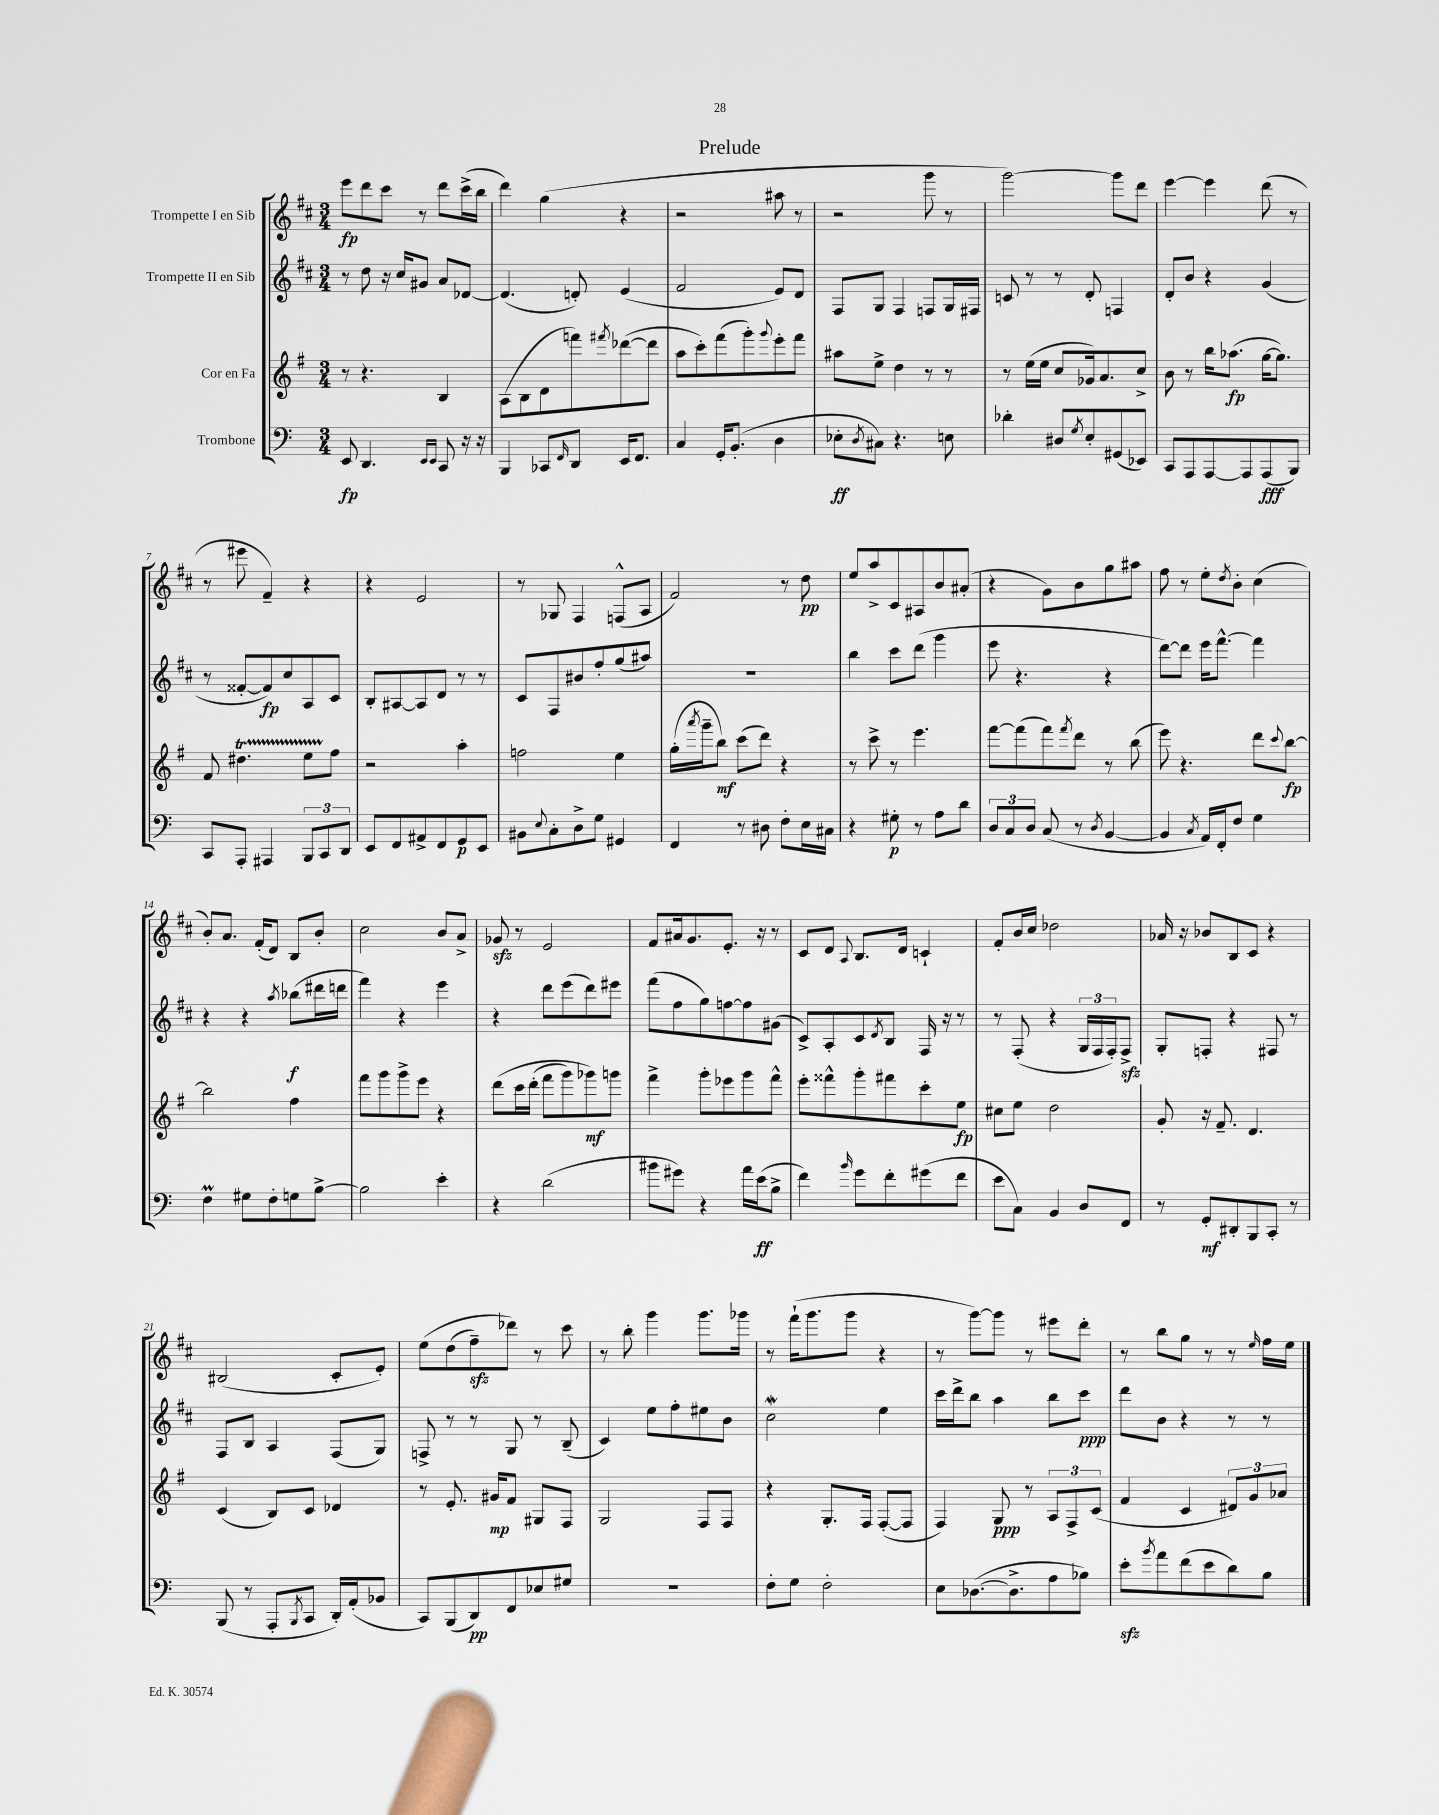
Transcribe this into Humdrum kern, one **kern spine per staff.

**kern	**kern	**kern	**kern
*staff4	*staff3	*staff2	*staff1
*clefF4	*clefG2	*clefG2	*clefG2
*k[]	*k[f#]	*k[f#c#]	*k[f#c#]
*M3/4	*M3/4	*M3/4	*M3/4
8EE	8r	8r	8eee
4.DD	4.r	8dd	8ddd
.	.	16r	8ccc#
.	.	16cc#	.
.	.	8g#	8r
16qqEE	.	.	.
16qqEE	.	.	.
8CC	4B	8a	8ddd
16r	.	[8d-	(16ccc#^
16r	.	.	16bb
=	=	=	=
4BBB	(8A	(4.d-]	4ddd)
.	8B	.	.
8CC-	8d	.	(4gg
16qqFF	.	.	.
8DD	8fff)	8d')	.
.	8qfff#	.	.
16EE	([8ddd-	(4e	4r
8.FF	.	.	.
.	8ddd-]	.	.
=	=	=	=
4C	8aa	2f#	2r
.	8ccc')	.	.
16GG'	(8fff#	.	.
(8.BB'	.	.	.
.	8ggg')	.	.
.	8qqggg	.	.
4D	8eee'	8e)	8aa#
.	8fff#	8d	8r
=	=	=	=
8E-'	8aa#	8F#	2r
8qD	.	.	.
8C#)	8ee^	8G	.
4.r	4dd	4F#	.
.	8r	8F	8ggg
8E	8r	16G	8r
.	.	16F#	.
=	=	=	=
4d-'	8r	8c	[2ggg)
.	(16ee	8r	.
.	16ee	.	.
8D#	8cc	8r	.
8qG	.	.	.
8E'	16g-)	8d'	.
.	8.a	.	.
(8GG#	.	4F	8ggg]
8EE-)	8cc^	.	8ddd
=	=	=	=
8CC	8b	8d'	[4eee
8AAA	8r	8b	.
[8AAA	16bb	4r	4eee]
.	(8.aa-	.	.
8AAA]	.	.	.
(8AAA	[16gg	(4g	(8ddd
.	8.gg])	.	.
8BBB)	.	.	8r
=	=	=	=
8CC	8f#	8r	8r
8AAA'	4.dd#	[8f##'	8eee#
4AAA#	.	8f##])	4f#~)
.	.	8cc#	.
12BBB	8ee	8A	4r
12CC	.	.	.
.	8ff#	8c#	.
12DD	.	.	.
=	=	=	=
8EE	2r	8B'	4r
8FF	.	[8A#	.
8AA#^	.	8A#]	2e
8FF	.	8d	.
8GG	4aa'	8r	.
8EE	.	8r	.
=	=	=	=
8BB#	2ff	8c#	8r
8qqE	.	.	.
8C'	.	8F#	8G-
8D^	.	8b#	4F#
8G	.	8ff#'	.
4GG#	4ee	(8gg	(8F^^
.	.	8aa#)	8A
=	=	=	=
4FF	(16gg'	2.r	2f#)
.	8qaaa	.	.
.	16ggg~	.	.
.	8bb)	.	.
8r	(8ccc	.	.
8D#	8ddd)	.	.
8F'	4r	.	8r
16E	.	.	8dd
16C#	.	.	.
=	=	=	=
4r	8r	4bb	8ee
.	8ccc^	.	8aa^
8G#'	8r	8ccc#	8c#
8r	4.eee	(8ddd	8A#
8A	.	4ggg	8b
8d	.	.	(8a#'
=	=	=	=
12D	[8fff#	8eee	4r
12C	.	.	.
.	(8fff#]	4.r	.
12D	.	.	.
(8C	8fff#)	.	8g)
.	8qfff#	.	.
8r	8ddd	.	8b
8qD	.	.	.
[4BB	8r	4r	8gg
.	(8bb	.	8aa#
=	=	=	=
4BB]	8eee)	[8ddd)	8ff#
.	4.r	8ddd]	8r
8qC	.	.	.
16AA)	.	16eee	8ee'
16FF'	.	[8.fff#^^	.
.	.	.	8qdd
8F	.	.	8b'
4G	8ddd	4fff#]	(4cc#
.	8qqccc	.	.
.	[8bb	.	.
=	=	=	=
4F	2bb]	4r	8b')
.	.	.	8.a
8G#	.	4r	.
.	.	.	(16f#'
8F'	.	.	8d)
.	.	8qaa	.
8G	4ff#	(8bb-	8B
[8B^	.	16ddd#	8b'
.	.	16ddd	.
=	=	=	=
2B]	8fff#	4fff#)	2cc#
.	8ggg	.	.
.	8ggg^	4r	.
.	8eee	.	.
4e'	4r	4eee	8b
.	.	.	8a^
=	=	=	=
4r	&(8ddd	4r	8g-
.	16ccc	.	8r
.	(16ddd'	.	.
(2d	8fff#	8ddd	2e
.	8ggg)	(8eee	.
.	8ggg-&)	8ddd)	.
.	8ggg	8eee#	.
=	=	=	=
8b#	4fff#^	(8fff#	8f#
8g#)	.	8ff#	16a#
.	.	.	8.g
4r	8ggg'	8gg)	.
.	8eee-	[8ff	8.e'
16a	8ggg	8ff]	.
(16e	.	.	16r
8B^	8fff#^^	(8g#	8r
=	=	=	=
4f)	8eee'	8c#^)	8c#
.	8fff##^^	8A'	8d
16qqb	.	.	8qqA
8g	8ggg'	8c#	8.B
.	.	8qd	.
8f'	8fff#	8B	.
.	.	.	16d
(8g#	8ccc'	16F#	4c`
.	.	16r	.
8f	8ee	8r	.
=	=	=	=
8e	8cc#	8r	8f#'
8C)	8ee	(8F#'	16b
.	.	.	16cc#
4BB	2dd	4r	2dd-
8D	.	24G	.
.	.	24F#	.
.	.	24F#')	.
8FF	.	8F#^	.
=	=	=	=
8r	8g'	8G'	16a-
.	.	.	16r
8GG'	16r	8F'	8b-
.	8.f#~	.	.
8DD#'	.	4r	8B
8BBB	4.d	.	8c#
8CC'	.	8F#	4r
8r	.	8r	.
=	=	=	=
(8BBB	(4c	8F#	(2B#
8r	.	8B	.
8AAA'	8B)	4A	.
8qBBB	.	.	.
8CC	8c	.	.
16DD')	4d-	(8F#	8c#'
(16AA'	.	.	.
8BB-	.	8G)	8e')
=	=	=	=
8CC)	8r	8F^	&(8ee
(8BBB	8.e'	8r	(8dd
8DD)	.	8r	8ff#~)
.	16g#	.	.
8FF	8f#	8G	8ddd-&)
8E-	8G#	8r	8r
8G#	8F#	(8B~	8ccc#
=	=	=	=
2.r	2G	4c#)	8r
.	.	.	8bb'
.	.	8ee	4ggg
.	.	8ff#'	.
.	8F#	8ee#	8.ggg
.	8F#	8b	.
.	.	.	16ggg-
=	=	=	=
8F'	4r	2cc#	8r
8G	.	.	(16fff#`
.	.	.	8.ggg
2F'	8.G'	.	.
.	.	.	8ggg
.	16F#	.	.
.	([8F#'	4ee	4r
.	8F#]	.	.
=	=	=	=
8E	4F#)	16ccc#	8r
.	.	16ddd^	.
([8.D-	.	8bb	[8ggg)
.	8G	4aa	8ggg]
8.D-^]	.	.	.
.	8r	.	8r
8A	12A	8bb	8eee#
.	12F#^	.	.
8B-)	.	8ccc#	8ddd'
.	(12c	.	.
=	=	=	=
8e'	4f#	8ddd	8r
8qb	.	.	.
8a	.	8b	8bb
(8f	4c	4r	8gg
8e	.	.	8r
8d)	12d#)	8r	8r
.	12g	.	.
.	.	.	16qqee
8B	.	8r	16ff#
.	12a-	.	.
.	.	.	16ee
==	==	==	==
*-	*-	*-	*-
